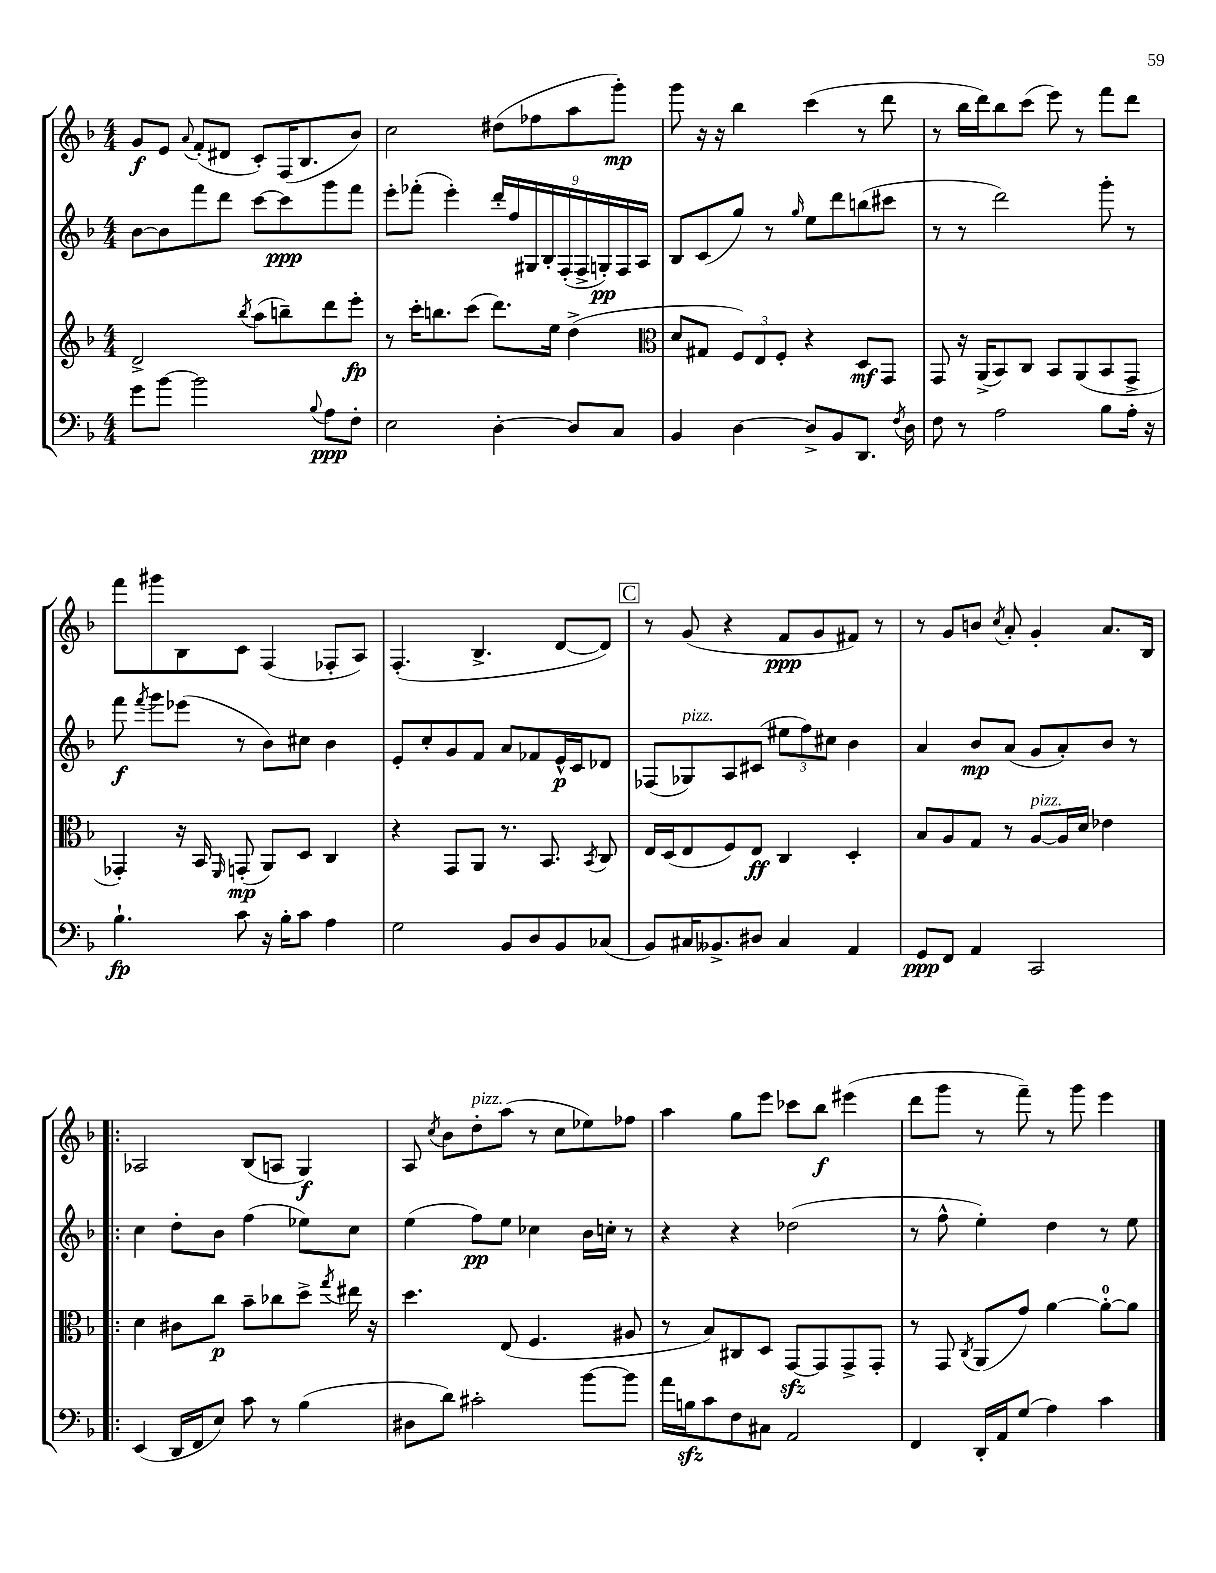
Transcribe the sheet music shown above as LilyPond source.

<<
\new StaffGroup <<
\new Staff = "s0" {
    \clef treble \key f \major \numericTimeSignature \time 4/4
    \autoBeamOff g'8[\f e'8] \appoggiatura { a'8 } f'8[-.( dis'8] c'8[-.) f16( bes8. bes'8]) |
    c''2 dis''8[( fes''8 a''8 g'''8]-.\mp) |
    g'''8 r16 r16 bes''4 c'''4( r8 d'''8 |
    r8 bes''16[ d'''16) bes''8 c'''8]( e'''8) r8 f'''8[ d'''8] |
    f'''8[ gis'''8 bes8 c'8] f4( fes8[-. a8]) |
    f4.-.( bes4.-> d'8[~ d'8]) |
    \mark \markup { \box "C" } r8 g'8( r4 f'8[\ppp g'8 fis'8]) r8 |
    r8 g'8[ b'8] \acciaccatura { c''8 } a'8-. g'4-. a'8.[ bes16] |
    \bar ".|:" aes2 bes8[( a8] g4\f) |
    a8 \acciaccatura { c''8 } bes'8[ d''8-.^\markup { \italic "pizz." } a''8]( r8 c''8[ ees''8) fes''8] |
    a''4 g''8[ e'''8] ces'''8[ bes''8]\f eis'''4( |
    d'''8[ g'''8] r8 f'''8--) r8 g'''8 e'''4 \bar "|." |
}
\new Staff = "s1" {
    \clef treble \key f \major \numericTimeSignature \time 4/4
    \autoBeamOff bes'8[~ bes'8 f'''8 d'''8] c'''8[~ c'''8\ppp g'''8 f'''8] |
    e'''8[-. fes'''8]-.( e'''4-.) \tuplet 9/8 { d'''16[-. f''16 gis16 bes16-. f16-.( f16-> g16-.\pp) f16 a16] } |
    bes8[ c'8( g''8]) r8 \grace { g''16 } e''8[ d'''8 b''8( cis'''8] |
    r8 r8 d'''2) g'''8-. r8 |
    f'''8\f \acciaccatura { f'''8 } g'''8[ ees'''8]( r8 bes'8[) cis''8] bes'4 |
    e'8[-. c''8-. g'8 f'8] a'8[ fes'8 e'16-^\p c'16 des'8] |
    \mark \markup { \box "C" } fes8[( ges8^\markup { \italic "pizz." }) a8 cis'8]( \tuplet 3/2 { eis''8[ f''8) cis''8] } bes'4 |
    a'4 bes'8[\mp a'8]( g'8[ a'8-.) bes'8] r8 |
    \bar ".|:" c''4 d''8[-. bes'8] f''4( ees''8[) c''8] |
    e''4( f''8[\pp) e''8] ces''4 bes'16[ c''16]-. r8 |
    r4 r4 des''2( |
    r8 f''8-^ e''4-.) d''4 r8 e''8 \bar "|." |
}
\new Staff = "s2" {
    \clef treble \key f \major \numericTimeSignature \time 4/4
    \autoBeamOff d'2-> \acciaccatura { bes''8 } a''8[( b''8--) d'''8 e'''8]-.\fp |
    r8 c'''16[-. b''8. c'''8]( d'''8.[) e''16] d''4->( |
    \clef alto d'8[ gis8] \tuplet 3/2 { f8[) e8 f8]-. } r4 d8[\mf g,8] |
    g,8 r16 a,16[->( bes,8) c8] bes,8[ a,8( bes,8 g,8]-> |
    ges,4-.) r16 bes,16 \grace { f,16 } g,8-.\mp( a,8[) d8] c4 |
    r4 g,8[ a,8] r8. bes,8. \acciaccatura { bes,8 } c8 |
    \mark \markup { \box "C" } e16[ d16( e8 f8) e8]\ff c4 d4-. |
    bes8[ a8 g8] r8 a8[~^\markup { \italic "pizz." } a16 d'16] ees'4 |
    \bar ".|:" d'4 cis'8[ c''8]\p bes'8[-- ces''8 d''8]-> \acciaccatura { g''8 } eis''16 r16 |
    d''4. e8( f4. ais8 |
    r8 bes8[) cis8 d8] g,8[~\sfz g,8 g,8-> g,8]-. |
    r8 g,8 \acciaccatura { c8 } a,8[( g'8]) a'4~ a'8[-0~-. a'8] \bar "|." |
}
\new Staff = "s3" {
    \clef bass \key f \major \numericTimeSignature \time 4/4
    \autoBeamOff g'8[ bes'8]~ bes'2 \appoggiatura { bes8 } a8[\ppp f8]-. |
    e2 d4~-. d8[ c8] |
    bes,4 d4~ d8[-> bes,8 d,8.] \acciaccatura { f8 } d16 |
    f8 r8 a2 bes8[ a16]-. r16 |
    bes4.-!\fp c'8 r16 bes16[-. c'8] a4 |
    g2 bes,8[ d8 bes,8 ces8]( |
    \mark \markup { \box "C" } bes,8[) cis16 beses,8.-> dis8] cis4 a,4 |
    g,8[\ppp f,8] a,4 c,2 |
    \bar ".|:" e,4( d,16[ f,16 e8]) c'8 r8 bes4( |
    dis8[ d'8]) cis'2-. bes'8[~ bes'8] |
    a'16[ b16\sfz c'8 f8 cis8] a,2 |
    f,4 d,16[-. a,16 g8]( a4) c'4 \bar "|." |
}
>>
>>
\layout { \context { \Score \remove "Bar_number_engraver" } }
